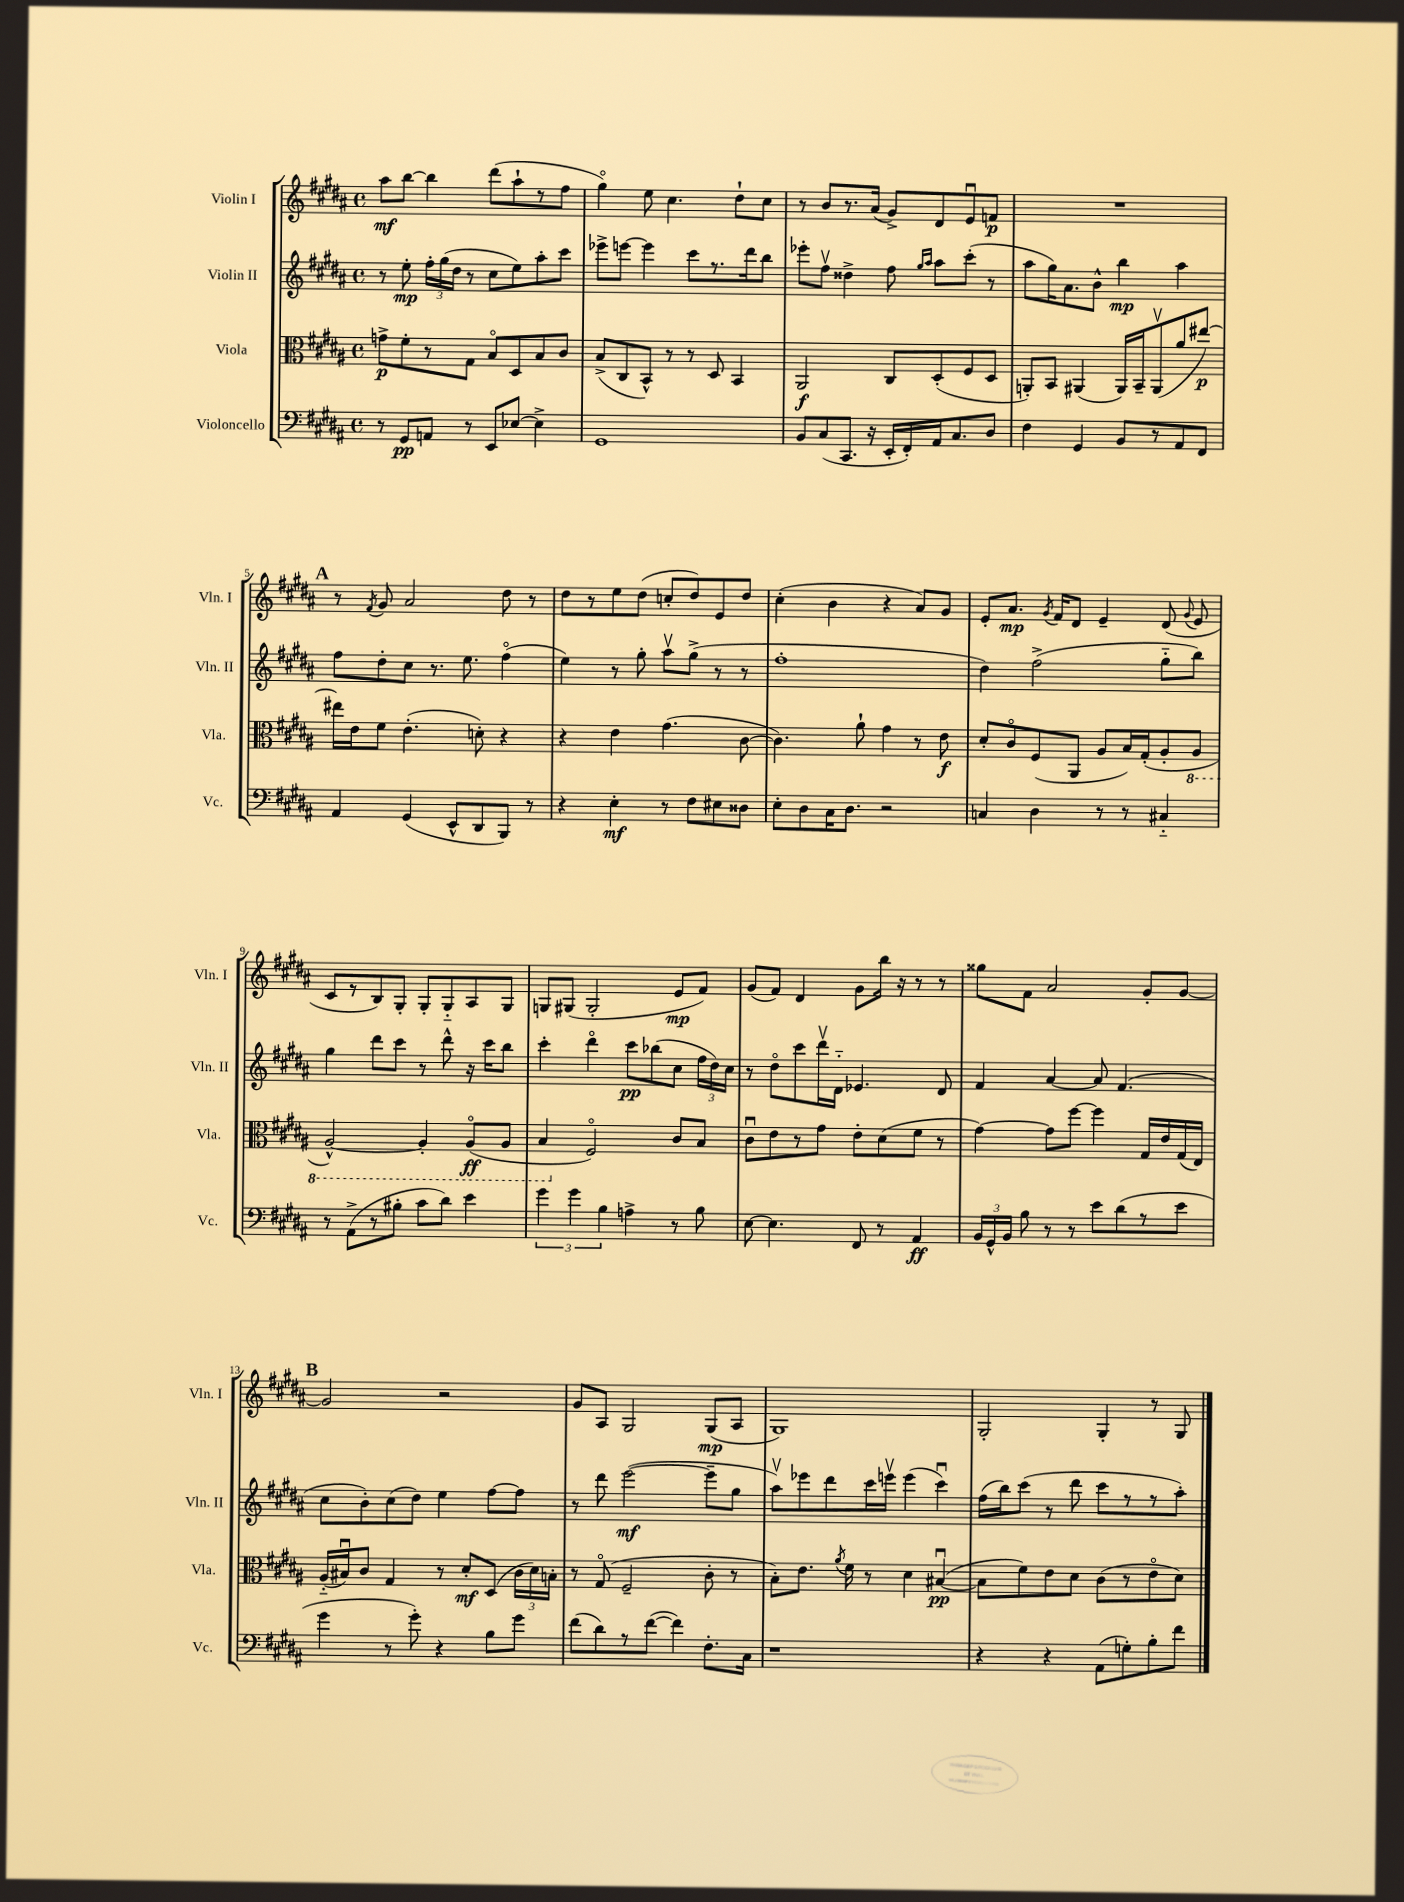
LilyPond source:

<<
\new StaffGroup <<
\new Staff = "s0" \with { instrumentName = "Violin I" shortInstrumentName = "Vln. I" } {
    \clef treble \key b \major \defaultTimeSignature \time 4/4
    \autoBeamOff ais''8[\mf b''8]~ b''4 dis'''8[( ais''8-! r8 fis''8] |
    gis''4\flageolet) e''8 cis''4. dis''8[-! cis''8] |
    r8 b'8[ r8. ais'16]( gis'8[->) dis'8 e'8\downbow f'8]\p |
    R1 |
    \mark \markup { \bold "A" } r8 \acciaccatura { fis'8 } gis'8 ais'2 dis''8 r8 |
    dis''8[ r8 e''8 dis''8]( c''8[-. dis''8) e'8 dis''8] |
    cis''4-.( b'4 r4 ais'8[) gis'8] |
    e'8[-. ais'8.]\mp \acciaccatura { gis'8 } fis'16[ dis'8] e'4-- dis'8( \appoggiatura { gis'8 } e'8 |
    cis'8[ r8 b8) gis8]-. gis8[-. gis8-_ ais8 gis8] |
    g8[ gis8]( gis2-. e'8[\mp fis'8]) |
    gis'8[( fis'8]) dis'4 gis'8[ b''16] r16 r8 r8 |
    gisis''8[ fis'8] ais'2 gis'8[-. gis'8]~ |
    \mark \markup { \bold "B" } gis'2 r2 |
    gis'8[ ais8] gis2 gis8[\mp( ais8] |
    gis1) |
    gis2-. gis4-. r8 gis8 \bar "|." |
}
\new Staff = "s1" \with { instrumentName = "Violin II" shortInstrumentName = "Vln. II" } {
    \clef treble \key b \major \defaultTimeSignature \time 4/4
    \autoBeamOff r8 e''8-.\mp \tuplet 3/2 { fis''16[-. gis''16( dis''16] } r8 cis''8[ e''8) ais''8-. cis'''8] |
    ees'''8[-> e'''8]~ e'''4 cis'''8[ r8. dis'''16 b''8] |
    ees'''8[-. fis''8]\upbow disis''4-> fis''8 \grace { gis''16[ ais''16] } ais''8[ cis'''8]-.( r8 |
    ais''8[ gis''16) ais'8. b'8]-^ b''4\mp ais''4 |
    \mark \markup { \bold "A" } fis''8[ dis''8-. cis''8] r8. e''8. fis''4\flageolet( |
    e''4) r8 gis''8-. ais''8[\upbow gis''8]->( r8 r8 |
    fis''1-. |
    dis''4) fis''2->( gis''8[-_ b''8]) |
    gis''4 dis'''8[ cis'''8] r8 dis'''8-^ r16 cis'''16[ b''8] |
    cis'''4-. dis'''4\flageolet cis'''8[\pp bes''8( cis''8] \tuplet 3/2 { fis''16[ dis''16) cis''16] } |
    r8 dis''8[\flageolet cis'''8 dis'''16\upbow dis'16]-_ ees'4. dis'8 |
    fis'4 ais'4~ ais'8 fis'4.( |
    \mark \markup { \bold "B" } cis''8[ b'8-.) cis''8( dis''8]) e''4 fis''8[~ fis''8] |
    r8 dis'''8 e'''2~\mf( e'''8[-- gis''8] |
    ais''8[\upbow) ees'''8 dis'''8 cis'''16 e'''16]\upbow e'''4( cis'''4\downbow) |
    fis''16[( b''16) cis'''8]( r8 dis'''8 cis'''8[ r8 r8 ais''8]-.) \bar "|." |
}
\new Staff = "s2" \with { instrumentName = "Viola" shortInstrumentName = "Vla." } {
    \clef alto \key b \major \defaultTimeSignature \time 4/4
    \autoBeamOff g'8[->\p fis'8-. r8 gis8] b8[\flageolet dis8 b8 cis'8] |
    b8[->( cis8 b,8]-^) r8 r8 dis8 b,4 |
    ais,2\f cis8[ dis8-.( fis8 dis8] |
    a,8[-.) b,8] ais,4( ais,16[) b,16-- ais,8\upbow( ais'8 eis''8]~\p) |
    \mark \markup { \bold "A" } eis''16[ e'16 fis'8] e'4.-.( d'8-.) r4 |
    r4 e'4 gis'4.( cis'8~ |
    cis'4.) ais'8-! gis'4 r8 e'8\f |
    dis'8[-. cis'8\flageolet fis8( ais,8] ais8[ b16) gis16-.( ais8-. \ottava #-1 ais,8] |
    ais,2~-^) ais,4-. ais,8[\flageolet\ff( ais,8] |
    b,4 \ottava #0 fis2\flageolet) cis'8[ b8] |
    cis'8[\downbow e'8 r8 gis'8] e'8[-. dis'8( fis'8] r8 |
    gis'4~) gis'8[ fis''8]~ fis''4 gis16[ e'16 gis16( e16]) |
    \mark \markup { \bold "B" } ais16[-_( bis16\downbow) cis'8] gis4 r8 dis'8[-.\mf dis8]( \tuplet 3/2 { cis'16[ dis'16) b16]-. } |
    r8 gis8\flageolet( fis2-- cis'8-. r8 |
    b8[-.) e'8.] \acciaccatura { ais'8 } fis'16 r8 dis'4 bis4~\downbow\pp( |
    bis8[ fis'8) e'8 dis'8] cis'8[( r8 e'8\flageolet dis'8]) \bar "|." |
}
\new Staff = "s3" \with { instrumentName = "Violoncello" shortInstrumentName = "Vc." } {
    \clef bass \key b \major \defaultTimeSignature \time 4/4
    \autoBeamOff r8 gis,8[\pp a,8] r8 e,8[ ees8]~ ees4-> |
    gis,1 |
    b,8[ cis8( cis,8.] r16 e,16[-. fis,16-.) ais,16 cis8. dis8] |
    fis4 gis,4 b,8[ r8 ais,8 fis,8] |
    \mark \markup { \bold "A" } ais,4 gis,4( e,8[-^ dis,8 b,,8]) r8 |
    r4 e4-.\mf r8 fis8[ eis8 disis8] |
    e8[-. dis8 cis16 dis8.] r2 |
    c4 dis4 r8 r8 cis4-_ |
    r8 ais,8[->( r8 bis8]-. cis'8[ dis'8]) e'4 |
    \tuplet 3/2 { gis'4 gis'4 b4 } a4-> r8 b8 |
    e8~ e4. fis,8 r8 ais,4\ff |
    \tuplet 3/2 { b,16[ gis,16-^ b,16] } b8 r8 r8 e'8[ dis'8( r8 e'8] |
    \mark \markup { \bold "B" } gis'4 r8 gis'8-.) r4 b8[ gis'8] |
    fis'8[( dis'8) r8 fis'8]~( fis'4) fis8.[-. cis16] |
    r1 |
    r4 r4 ais,8[( g8-.) b8-. fis'8] \bar "|." |
}
>>
>>
